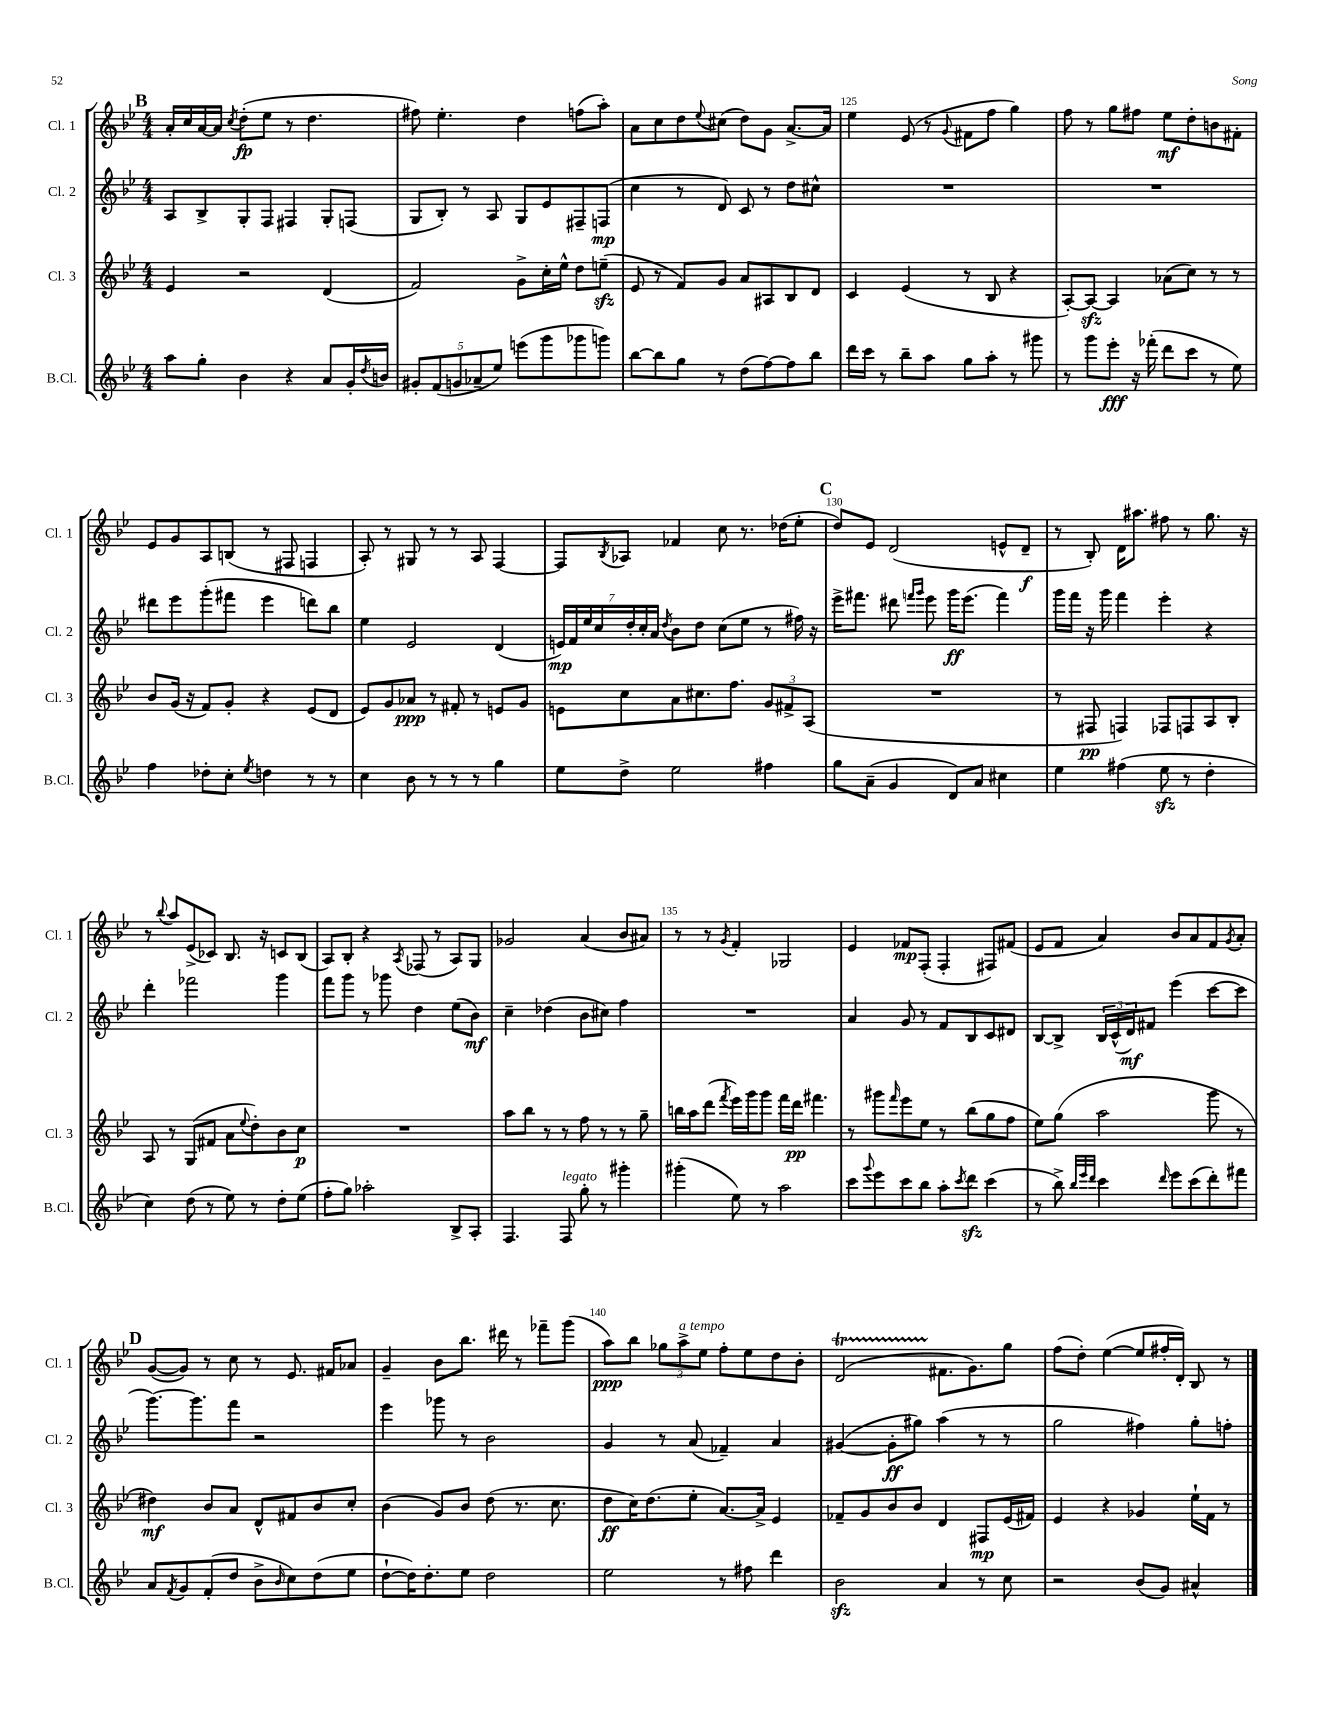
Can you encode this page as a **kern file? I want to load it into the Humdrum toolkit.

**kern	**kern	**kern	**kern
*staff4	*staff3	*staff2	*staff1
*clefG2	*clefG2	*clefG2	*clefG2
*k[b-e-]	*k[b-e-]	*k[b-e-]	*k[b-e-]
*M4/4	*M4/4	*M4/4	*M4/4
8aa	4e-	8A	16a'
.	.	.	16cc
8gg'	.	8B-^	[16a
.	.	.	16a]
.	.	.	8qcc
4b-	2r	8G'	(8dd'
.	.	8F	8ee-
4r	.	4F#	8r
.	.	.	4.dd
8a	(4d	8G'	.
16g'	.	(8F	.
8qdd	.	.	.
16b	.	.	.
=	=	=	=
10g#'	2f)	8G	8ff#)
(10f	.	.	.
.	.	8B-')	4.ee-'
10g	.	.	.
.	.	8r	.
10a-~	.	.	.
.	.	8A	.
10ee-)	.	.	.
(8eee	8g^	8G	4dd
8ggg	16cc'	8e-	.
.	16ee-^^	.	.
8ggg-	8dd	8F#~	(8ff
8ggg)	(8ee~	(8F	8aa')
=	=	=	=
[8bb-	8e-	4cc	8a
8bb-]	8r	.	8cc
8gg	8f)	8r	8dd
.	.	.	8qqee-
8r	8g	8d)	(8cc#
(8dd	8a	8c	8dd)
[8ff)	8A#	8r	8g
8ff]	8B-	8dd	[8.a^
8bb-	8d	8cc#^^	.
.	.	.	16a]
=	=	=	=
16ddd	4c	1r	4ee-
16ccc	.	.	.
8r	.	.	.
8bb-~	(4e-	.	(8e-
8aa	.	.	8r
.	.	.	8qqg
8gg	8r	.	8f#
8aa'	8B-	.	8ff
8r	4r	.	4gg)
8ggg#	.	.	.
=	=	=	=
8r	[8A')	1r	8ff
8ggg	8A_	.	8r
8eee-'	4A]	.	8gg
16r	.	.	8ff#
(16fff-'	.	.	.
8ddd	(8a-	.	8ee-
8ccc	8cc)	.	8dd'
8r	8r	.	8b
8ee-)	8r	.	8f#'
=	=	=	=
4ff	8b-	8ddd#	8e-
.	(16g	8eee-	8g
.	16r	.	.
8dd-'	8f)	(8ggg'	8A
8cc'	8g'	8fff#	(8B
8qee-	.	.	.
4dd	4r	4eee-	8r
.	.	.	8F#
8r	(8e-	8ddd)	4F
8r	8d	8bb-	.
=	=	=	=
4cc	8e-)	4ee-	8A')
.	8g	.	8r
8b-	8a-	2e-	8G#
8r	8r	.	8r
8r	8f#'	.	8r
8r	8r	.	8A
4gg	8e	(4d	[4F
.	8g	.	.
=	=	=	=
8ee-	8e	28e)	8F]
.	.	28f	.
.	.	28ee-	.
.	.	28cc	.
.	.	.	8qB-
8dd^	8cc	.	8A-
.	.	28dd'	.
.	.	28cc'	.
.	.	28a	.
.	.	8qdd	.
2ee-	8a	8b-	4f-
.	8.cc#	8dd	.
.	.	(8cc	8cc
.	8.ff	.	.
.	.	8ee-	8.r
4ff#	12g	8r	.
.	.	.	(16dd-
.	12f#^	.	.
.	.	16ff#)	8ee-'
.	(12A	.	.
.	.	16r	.
=	=	=	=
8gg	1r	16eee-^	8dd)
.	.	8.fff#	.
(8a~	.	.	8e-
4g	.	8ddd#	(2d
.	.	16qqfff	.
.	.	16qqggg	.
.	.	8eee-	.
8d)	.	16ggg	.
.	.	(8.eee-	.
8a	.	.	.
4cc#	.	4fff)	8e^^
.	.	.	8d~
=	=	=	=
4ee-	8r	16ggg	8r
.	.	16fff	.
.	8F#	16r	8B-')
.	.	16ggg	.
(4ff#	4F)	4fff	16d
.	.	.	8.aa#
8ee-	8F-	4eee-'	8ff#
8r	8F	.	8r
4dd'	8A	4r	8.gg
.	8B-'	.	.
.	.	.	16r
=	=	=	=
4cc)	8A	4ddd'	8r
.	.	.	8qqbb-
.	8r	.	8aa
(8dd	(8G	2fff-	(8e-^
8r	8f#	.	8c-)
8ee-)	8a	.	8.B-
.	8qqee-	.	.
8r	8dd')	.	.
.	.	.	16r
8dd'	8b-	4ggg	8c
(8ee-	8cc	.	(8B-
=	=	=	=
8ff'	1r	8fff	8A)
8gg)	.	8ggg	8B-'
2aa-'	.	8r	4r
.	.	8ggg-	.
.	.	.	8qA
.	.	4dd	(8F-
.	.	.	8r
8B-^	.	(8ee-	8A)
8A'	.	8b-)	8G
=	=	=	=
4.F	8aa	4cc~	2g-
.	8bb-	.	.
.	8r	(4dd-	.
8F	8r	.	.
8gg'	8ff	8b-	(4a
8r	8r	8cc#)	.
4ggg#'	8r	4ff	8b-
.	8gg~	.	8a#)
=	=	=	=
(4ggg#'	16bb	1r	8r
.	16aa	.	.
.	(8ddd	.	8r
.	8qfff	.	8qg
8ee-)	16eee-)	.	4f'
.	16ggg	.	.
8r	8ggg	.	.
2aa	16fff	.	2G-
.	16ddd	.	.
.	4.fff#	.	.
=	=	=	=
8ccc	8r	4a	4e-
8qqggg	.	.	.
8eee-	8ggg#	.	.
.	16qqfff	.	.
8ccc	8eee-	8g	8f-
8bb-	8ee-	8r	(8F'
8aa'	8r	8f	4F'
8qccc	.	.	.
8ddd	(8bb-	8B-	.
(4ccc	8gg	8c	8F#)
.	8ff	8d#	(8f#
=	=	=	=
8r	8ee-)	[8B-	8e-
8bb-^)	(8gg	8B-^]	8f
32qqbb-	.	.	.
32qqeee-	.	.	.
32qqddd	.	.	.
4ccc	2aa	24B-	4a)
.	.	(24c^^	.
.	.	24d)	.
.	.	8f#	.
16qqddd	.	.	.
8eee-	.	(4eee-	8b-
(8ccc	.	.	8a
8ddd')	8ggg	[8ccc	8f
.	.	.	8qg
8fff#	8r	8ccc]	8a'
=	=	=	=
8a	4dd#)	[8.ggg)	([8g
8qf	.	.	.
8g	.	.	8g])
.	.	8.ggg]	.
(8f'	8b-	.	8r
8dd	8a	8fff	8cc
8b-^	8d^^	2r	8r
16qqb-	.	.	.
8cc)	8f#	.	8.e-
(8dd	8b-	.	.
.	.	.	16f#
8ee-	8cc'	.	8a-
=	=	=	=
[8dd`	(4b-	4eee-	4g~
16dd])	.	.	.
8.dd'	.	.	.
.	8g)	8ggg-	8b-
8ee-	8b-	8r	8.bb-
2dd	(8dd	2b-	.
.	.	.	16ddd#
.	8.r	.	8r
.	.	.	8fff-~
.	8.cc	.	.
.	.	.	(8ggg
=	=	=	=
2ee-	8dd	4g	8aa)
.	16cc)	.	8bb-
.	(8.dd	.	.
.	.	8r	12gg-
.	.	.	12aa^
.	8ee-'	(8a	.
.	.	.	12ee-
8r	[8.a)	4f-~)	8ff'
8ff#	.	.	8ee-
.	16a^]	.	.
4ddd	4e-	4a	8dd
.	.	.	8b-'
=	=	=	=
2b-	8f-~	([4g#	(2d
.	8g	.	.
.	8b-	8g#']	.
.	8b-	8gg#)	.
4a	4d	(4aa	8.f#
.	.	.	8.g)
8r	8F#	8r	.
8cc	(16e-	8r	8gg
.	16f#)	.	.
=	=	=	=
2r	4e-	2gg	(8ff
.	.	.	8dd')
.	4r	.	([4ee-
(8b-	4g-	4ff#)	8ee-]
8g)	.	.	16ff#'
.	.	.	16d')
4a#^^	16ee-`	8gg'	8B-
.	16f	.	.
.	8r	8ff'	8r
==	==	==	==
*-	*-	*-	*-
